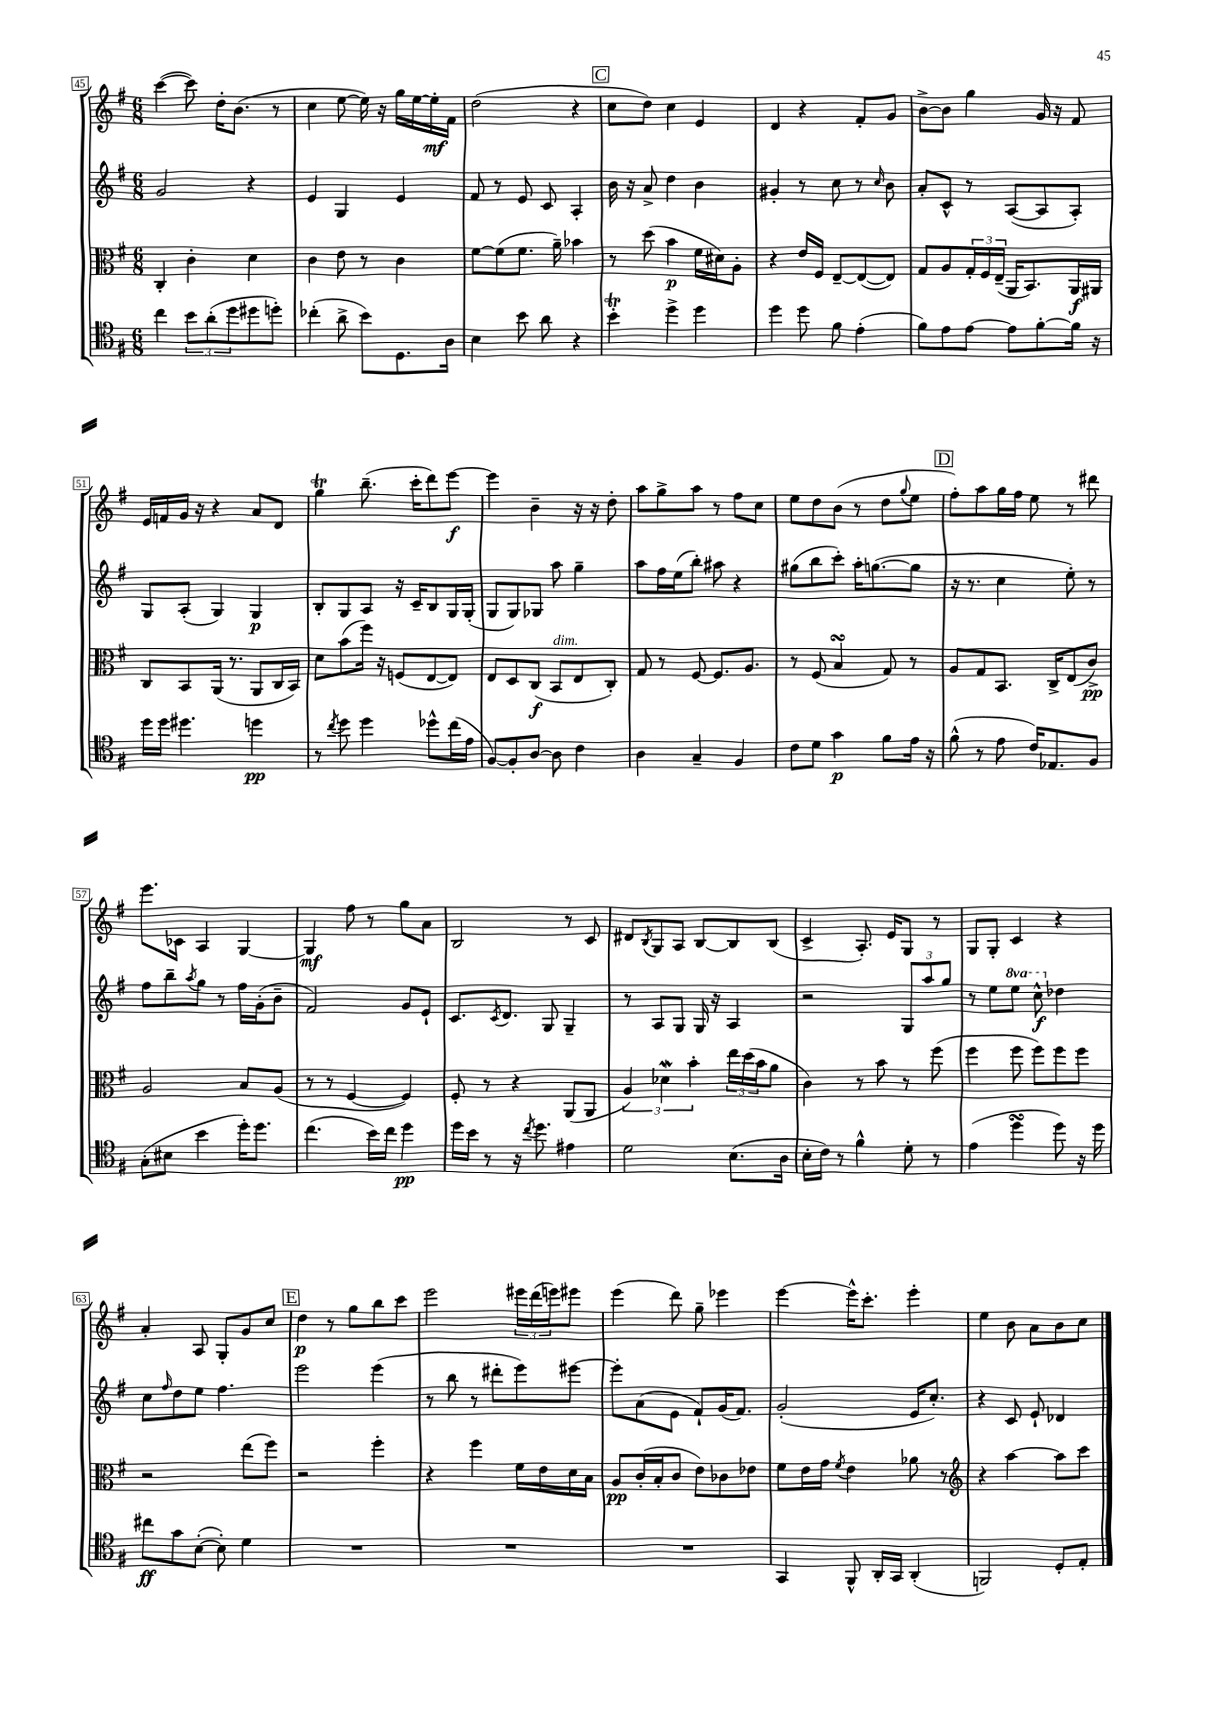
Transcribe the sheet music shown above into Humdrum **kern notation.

**kern	**dynam	**kern	**dynam	**kern	**dynam	**kern	**dynam
*part4	*part4	*part3	*part3	*part2	*part2	*part1	*part1
*staff4	*staff4	*staff3	*staff3	*staff2	*staff2	*staff1	*staff1
*clefC4	*	*clefC3	*	*clefG2	*	*clefG2	*
*k[f#]	*	*k[f#]	*	*k[f#]	*	*k[f#]	*
*M6/8	*	*M6/8	*	*M6/8	*	*M6/8	*
=45	=45	=45	=45	=45	=45	=45	=45
4cc\	.	4C'/	.	2g/	.	([4ccc\	.
12b\L	.	4c'\	.	.	.	8ccc\])	.
(12a'\	.	.	.	.	.	.	.
.	.	.	.	.	.	16dd'\KL	.
12dd\	.	.	.	.	.	.	.
.	.	.	.	.	.	(8.b\J	.
8dd#X\	.	4d\	.	4r	.	.	.
8ddn'\J)	.	.	.	.	.	8r	.
=46	=46	=46	=46	=46	=46	=46	=46
(4cc-X'\	.	4c\	.	4e/	.	4cc\	.
8a^\	.	8e\	.	4G/	.	[8ee\	.
8b\L)	.	8r	.	.	.	16ee\])	.
.	.	.	.	.	.	16r	.
8.D\	.	4c\	.	4e/	.	16gg\LL	.
.	.	.	.	.	.	[16ee\	.
.	.	.	.	.	.	16ee'\]	mf
16A\Jk	.	.	.	.	.	16f#\JJ	.
=47	=47	=47	=47	=47	=47	=47	=47
4B\	.	[8f#\L	.	8f#/	.	(2dd\	.
.	.	(8f#\]	.	8r	.	.	.
8b\	.	8.f#\J	.	8e/	.	.	.
8a\	.	.	.	8c/	.	.	.
.	.	16a~\)	.	.	.	.	.
4r	.	4b-X\	.	4A'/	.	4r	.
!!LO:REH:place=s1:t=C
=48	=48	=48	=48	=48	=48	=48	=48
4bt'\	.	8r	.	16b\	.	8cc\L	.
.	.	.	.	16r	.	.	.
.	.	(8dd\	.	8a^/	.	8dd\J)	.
4dd^\	.	4b\	p	4dd\	.	4cc\	.
4dd\	.	16f#\LL	.	4b\	.	4e/	.
.	.	16d#X\J)	.	.	.	.	.
.	.	8A'\J	.	.	.	.	.
=49	=49	=49	=49	=49	=49	=49	=49
4dd\	.	4r	.	4g#X'/	.	4d/	.
8dd\	.	16e/LL	.	8r	.	4r	.
.	.	16F#/JJ	.	.	.	.	.
8f#\	.	[8E~/L	.	8cc\	.	.	.
(4e'\	.	(8E/_	.	8r	.	8f#'/L	.
.	.	.	.	16qqcc/	.	.	.
.	.	8E/J])	.	8b\	.	8g/J	.
=50	=50	=50	=50	=50	=50	=50	=50
8f#\L)	.	8G/L	.	8a'/L	.	[8b^\L	.
8e\	.	8A/	.	8c^^/J	.	8b\J]	.
[8e\J	.	24G'/L	.	8r	.	4gg\	.
.	.	24F#/	.	.	.	.	.
.	.	(24E~/JJ	.	.	.	.	.
8e\L]	.	16AA/KL	.	([8A/L	.	.	.
.	.	8.BB/)	.	.	.	.	.
[8f#'\	.	.	.	8A/]	.	16g/	.
.	.	.	.	.	.	16r	.
16f#\Jk]	.	16AA/L	f	8A'/J)	.	8f#/	.
16r	.	16AA#X/JJ	.	.	.	.	.
!!LO:LB:g=z
=51	=51	=51	=51	=51	=51	=51	=51
16dd\LL	.	8C/L	.	8G/L	.	16e/LL	.
16dd\JJ	.	.	.	.	.	16fn/	.
4.dd#X\	.	8BB/	.	(8A'/J	.	16g/JJ	.
.	.	.	.	.	.	16r	.
.	.	(16AA/Jk	.	4G/)	.	4r	.
.	.	8.r	.	.	.	.	.
4ddn\	pp	8AA/L	.	4G/	p	8a/L	.
.	.	16C/L	.	.	.	8d/J	.
.	.	16BB/JJ)	.	.	.	.	.
=52	=52	=52	=52	=52	=52	=52	=52
8r	.	8d\L	.	8B'/L	.	4ggT\	.
8qcc/	.	.	.	.	.	.	.
8dd\	.	(8b\	.	8G/	.	.	.
4dd\	.	16ff#\Jk)	.	8A/J	.	(8.bb~\	.
.	.	16r	.	.	.	.	.
.	.	(8Fn/L	.	16r	.	.	.
.	.	.	.	16c~/KL	.	16ccc'\KL	.
8dd-X^^\L	.	[8E/	.	8B/	.	8ddd\)	.
(16cc\L	.	8E/J])	.	16G/L	.	[8eee\J	f
16e\JJ	.	.	.	(16G'/JJ	.	.	.
=53	=53	=53	=53	=53	=53	=53	=53
[8F#/L)	.	8E/L	.	8G/L	.	4eee\]	.
8F#'/]	.	8D/	.	8G/)	.	.	.
[8A/J	.	(8C/J	f	8G-X/J	.	4b~\	.
!	!	!LO:TX:a:i:t=dim.	!	!	!	!	!
8A\]	.	8BB/L	.	8aa\	.	.	.
4c\	.	8E/	.	4gg~\	.	16r	.
.	.	.	.	.	.	16r	.
.	.	8C'/J)	.	.	.	8dd'\	.
=54	=54	=54	=54	=54	=54	=54	=54
4A\	.	8G/	.	8aa\L	.	8aa\L	.
.	.	8r	.	16ff#\L	.	8gg^\	.
.	.	.	.	(16ee\J	.	.	.
4G~/	.	[8F#/	.	8bb'\J)	.	8aa\J	.
.	.	8.F#/L]	.	8aa#X\	.	8r	.
4F#/	.	.	.	4r	.	8ff#\L	.
.	.	8.A/J	.	.	.	.	.
.	.	.	.	.	.	8cc\J	.
=55	=55	=55	=55	=55	=55	=55	=55
8c\L	.	8r	.	(8gg#X\L	.	8ee\L	.
8d\J	.	(8F#/	.	8bb\	.	8dd\	.
4g\	p	4BsSsS/	.	8ccc'\J)	.	(8b\J	.
.	.	.	.	16aa'\KL	.	8r	.
.	.	.	.	([8.ggn\	.	.	.
8f#\L	.	8G/)	.	.	.	8dd\L	.
.	.	.	.	.	.	8qqgg/	.
16e\Jk	.	8r	.	8gg\J]	.	8ee\J	.
16r	.	.	.	.	.	.	.
!!LO:REH:place=s1:t=D
=56	=56	=56	=56	=56	=56	=56	=56
(8f#^^\	.	8A/L	.	16r	.	8ff#'\L)	.
.	.	.	.	8.r	.	.	.
8r	.	8G/	.	.	.	8aa\	.
8e\	.	8.BB/J	.	4cc\	.	16gg\L	.
.	.	.	.	.	.	16ff#\JJ	.
16c/KL)	.	.	.	.	.	8ee\	.
8.E-X/	.	16C^/KL	.	.	.	.	.
.	.	(8E/	.	8ee'\)	.	8r	.
8F#/J	.	8c^/J)	pp	8r	.	8ddd#X\	.
!!LO:LB:g=z
=57	=57	=57	=57	=57	=57	=57	=57
(8G'\L	.	2A/	.	8ff#\L	.	8.eee\L	.
8B#X\J	.	.	.	8bb~\	.	.	.
.	.	.	.	.	.	16c-X\Jk	.
.	.	.	.	8qaa/	.	.	.
4b\	.	.	.	8gg\J	.	4A/	.
.	.	.	.	8r	.	.	.
16dd'\KL)	.	8B/L	.	16ff#\LL	.	[4G/	.
8.dd\J	.	.	.	(16g'\J	.	.	.
.	.	(8A/J	.	8b~\J	.	.	.
=58	=58	=58	=58	=58	=58	=58	=58
(4.cc\	.	8r	.	2f#/)	.	4G/]	mf
.	.	8r	.	.	.	.	.
.	.	[4F#/	.	.	.	8ff#\	.
16b\LL)	.	.	.	.	.	8r	.
16cc\JJ	.	.	.	.	.	.	.
4dd\	pp	4F#/])	.	8g/L	.	8gg\L	.
.	.	.	.	8e`/J	.	8a\J	.
=59	=59	=59	=59	=59	=59	=59	=59
16dd\LL	.	8F#'/	.	8.c/L	.	2B/	.
16b\JJ	.	.	.	.	.	.	.
8r	.	8r	.	.	.	.	.
.	.	.	.	8qc/	.	.	.
.	.	.	.	8.d/J	.	.	.
16r	.	4r	.	.	.	.	.
8qcc/	.	.	.	.	.	.	.
8.dd\	.	.	.	.	.	.	.
.	.	.	.	8G/	.	.	.
4e#X\	.	(8AA/L	.	4G~/	.	8r	.
.	.	8AA/J	.	.	.	8c/	.
=60	=60	=60	=60	=60	=60	=60	=60
2d\	.	6A/)	.	8r	.	8d#X/L	.
.	.	.	.	.	.	8qB/	.
.	.	.	.	8A/L	.	8G/	.
.	.	6d-Xw\	.	.	.	.	.
.	.	.	.	8G/J	.	8A/J	.
.	.	6b'\	.	.	.	.	.
.	.	.	.	16G/	.	[8B/L	.
.	.	.	.	16r	.	.	.
(8.B\L	.	24ee\LL	.	4A/	.	8B/]	.
.	.	(24dd\	.	.	.	.	.
.	.	24b\J	.	.	.	.	.
.	.	8a\J	.	.	.	(8B/J	.
16A\Jk	.	.	.	.	.	.	.
=61	=61	=61	=61	=61	=61	=61	=61
16B'\LL	.	4c\)	.	2r	.	4c^/	.
16c\JJ)	.	.	.	.	.	.	.
8r	.	.	.	.	.	.	.
4f#^^\	.	8r	.	.	.	8.A'/)	.
.	.	8b\	.	.	.	.	.
.	.	.	.	.	.	16e/KL	.
8d'\	.	8r	.	12G/L	.	8G/J	.
.	.	.	.	12aa/	.	.	.
8r	.	(8ff#\	.	.	.	8r	.
.	.	.	.	12gg/J	.	.	.
=62	=62	=62	=62	=62	=62	=62	=62
(4e\	.	4ff#\	.	8r	.	8G/L	.
.	.	.	.	8ee\L	.	8G'/J	.
*	*	*	*	*8va	*	*	*
4ddsSSS\	.	8ff#\	.	8eee\J	.	4c/	.
.	.	8ff#\L)	.	8ccc^^\	f	.	.
*	*	*	*	*X8va	*	*	*
8dd\)	.	8ff#\	.	4dd-X\	.	4r	.
16r	.	8ff#\J	.	.	.	.	.
16dd\	.	.	.	.	.	.	.
!!LO:LB:g=z
=63	=63	=63	=63	=63	=63	=63	=63
8cc#X\L	ff	2r	.	8cc\L	.	4a'/	.
.	.	.	.	16qqff#/	.	.	.
8g\	.	.	.	8dd\	.	.	.
([8B'\J	.	.	.	8ee\J	.	8A/	.
8B'\])	.	.	.	4.ff#\	.	8G'/L	.
4d\	.	(8ee\L	.	.	.	8g/	.
.	.	8ff#\J)	.	.	.	8cc/J	.
!!LO:REH:place=s1:t=E
=64	=64	=64	=64	=64	=64	=64	=64
2.r	.	2r	.	2eee\	.	4dd\	p
.	.	.	.	.	.	8r	.
.	.	.	.	.	.	8gg\L	.
.	.	4ff#'\	.	(4eee\	.	8bb\	.
.	.	.	.	.	.	8ccc\J	.
=65	=65	=65	=65	=65	=65	=65	=65
2.r	.	4r	.	8r	.	2eee\	.
.	.	.	.	8bb\	.	.	.
.	.	4ff#\	.	8r	.	.	.
.	.	.	.	8ddd#X'\L	.	.	.
.	.	16f#\LL	.	8eee\)	.	24eee#X\LL	.
.	.	.	.	.	.	(24ddd\	.
.	.	16e\	.	.	.	.	.
.	.	.	.	.	.	24eeen\J)	.
.	.	16d\	.	[8eee#X\J	.	8eee#X\J	.
.	.	16B\JJ	.	.	.	.	.
=66	=66	=66	=66	=66	=66	=66	=66
2.r	.	8A/L	pp	8eee#'\L]	.	(4eee\	.
.	.	(16c'/L	.	(8a\	.	.	.
.	.	16B'/J	.	.	.	.	.
.	.	8c/J	.	8e\J	.	8ddd\)	.
.	.	8e\L)	.	8f#`/L)	.	8gg~\	.
.	.	8c-X\	.	(16g/K	.	4eee-X\	.
.	.	.	.	8.f#/J)	.	.	.
.	.	8e-X\J	.	.	.	.	.
=67	=67	=67	=67	=67	=67	=67	=67
4GG/	.	8f#\L	.	(2g'/	.	[4eee\	.
.	.	16e\L	.	.	.	.	.
.	.	16g\JJ	.	.	.	.	.
.	.	8qf#/	.	.	.	.	.
8FF#^^/	.	4e\	.	.	.	16eee^^\KL]	.
.	.	.	.	.	.	8.ccc'\J	.
16AA'/LL	.	.	.	.	.	.	.
16GG/JJ	.	.	.	.	.	.	.
(4AA'/	.	8a-X\	.	16e/KL	.	4eee'\	.
.	.	.	.	8.cc'/J)	.	.	.
.	.	8r	.	.	.	.	.
=68	=68	=68	=68	=68	=68	=68	=68
*	*	*clefG2	*	*	*	*	*
2FFn/)	.	4r	.	4r	.	4ee\	.
.	.	[4aa\	.	8c/	.	8b\	.
.	.	.	.	8e`/	.	8a\L	.
8D'/L	.	8aa\L]	.	4d-X/	.	8b\	.
8E'/J	.	8ccc\J	.	.	.	8cc\J	.
==	==	==	==	==	==	==	==
*-	*-	*-	*-	*-	*-	*-	*-
